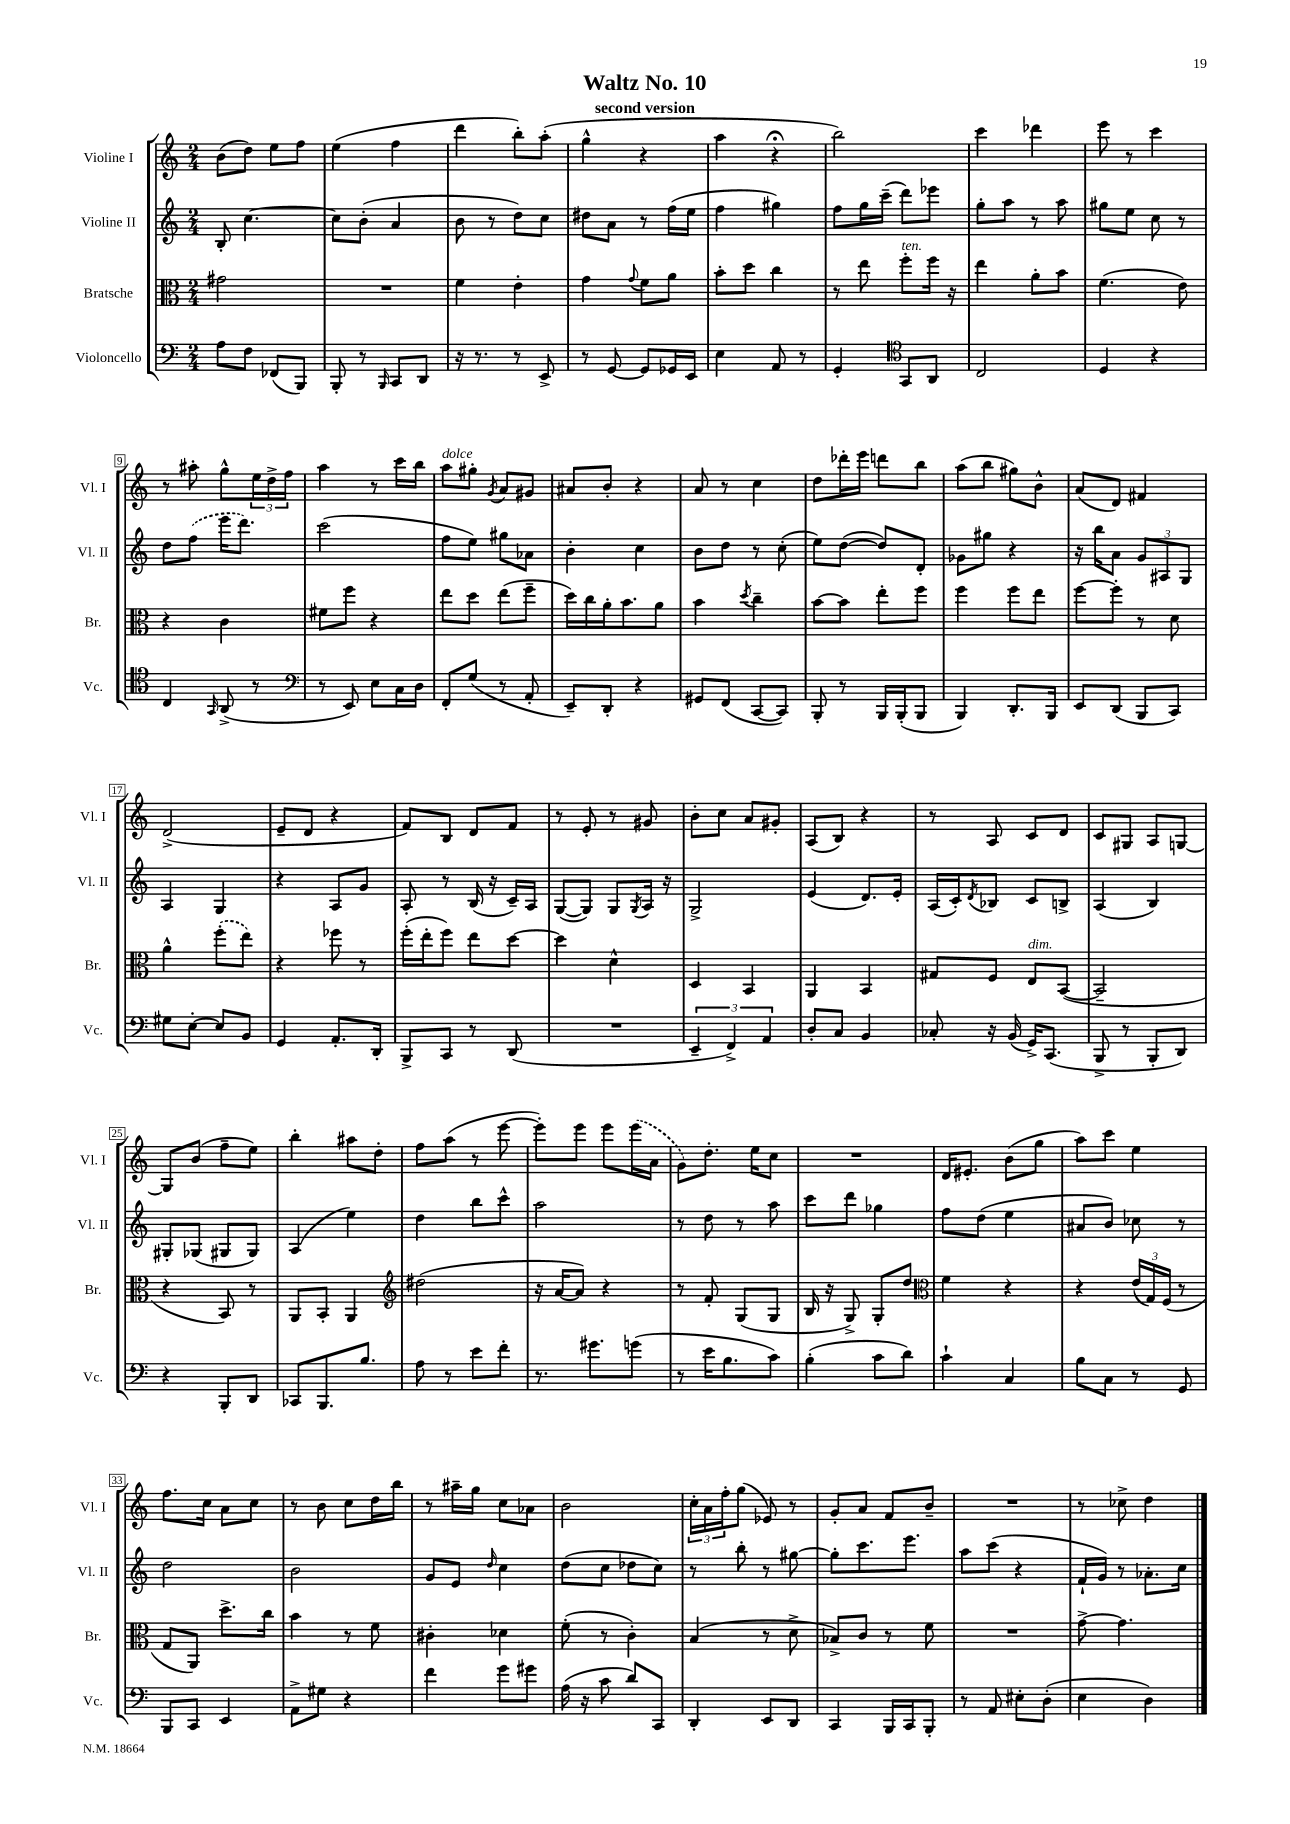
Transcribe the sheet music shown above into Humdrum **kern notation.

**kern	**kern	**kern	**kern
*staff4	*staff3	*staff2	*staff1
*clefF4	*clefC3	*clefG2	*clefG2
*k[]	*k[]	*k[]	*k[]
*M2/4	*M2/4	*M2/4	*M2/4
8A	2g#	8B'	(8b
8F	.	[4.cc	8dd)
(8FF-	.	.	8ee
8BBB)	.	.	8ff
=	=	=	=
8BBB'	2r	8cc]	(4ee
8r	.	(8b'	.
16qqBBB	.	.	.
8CC	.	4a	4ff
8DD	.	.	.
=	=	=	=
16r	4f	8b	4ddd
8.r	.	.	.
.	.	8r	.
8r	4e'	8dd)	8bb')
8EE^	.	8cc	(8aa'
=	=	=	=
8r	4g	8dd#	4gg^^
[8GG	.	8a	.
.	8qqg	.	.
8GG]	8f	8r	4r
16GG-	8a	(16ff	.
16EE	.	16ee	.
=	=	=	=
4E	8b'	4ff	4aa
.	8dd	.	.
8AA	4cc	4gg#)	4r;
8r	.	.	.
=	=	=	=
4GG'	8r	8ff	2bb)
.	8ee	16gg	.
.	.	(16ccc~	.
*clefC4	*	*	*
8GG	8ff'	8ddd)	.
8AA	16ff	8eee-	.
.	16r	.	.
=	=	=	=
2C	4ee	8gg'	4ccc
.	.	8aa	.
.	8a'	8r	4ddd-
.	8b	8aa	.
=	=	=	=
4D	(4.f	8gg#	8eee
.	.	8ee	8r
4r	.	8cc	4ccc
.	8e)	8r	.
=	=	=	=
4C	4r	8dd	8r
.	.	(8ff	8aa#'
16qqGG	.	.	.
(8AA^	4c	16eee	8gg^^
.	.	8.ddd)	.
8r	.	.	24ee
.	.	.	24dd^
.	.	.	24ff
=	=	=	=
*clefF4	*	*	*
8r	8f#	(2ccc	4aa
8EE)	8ff	.	.
8E	4r	.	8r
16C	.	.	16ccc
16D	.	.	16bb
=	=	=	=
8FF'	8ee	8ff	8aa
(8G	8dd	8ee)	8gg#'
.	.	.	8qg
8r	(8ee	8gg#	8a
8AA'	8ff~	8a-	8g#
=	=	=	=
8EE~)	16dd)	4b'	8a#
.	16cc	.	.
8DD'	16a'	.	8b'
.	8.b	.	.
4r	.	4cc	4r
.	8a	.	.
=	=	=	=
8GG#	4b	8b	8a
(8FF	.	8dd	8r
.	8qdd	.	.
[8CC	4cc~	8r	4cc
8CC])	.	(8cc'	.
=	=	=	=
8BBB'	[8b	8ee)	8dd
8r	8b]	([8dd	16ddd-'
.	.	.	16eee
16BBB	8ee'	8dd])	8ddd
(16BBB'	.	.	.
8BBB	8ff	8d'	8bb
=	=	=	=
4BBB)	4ff	8g-	(8aa
.	.	8gg#	8bb
8.DD'	8ff	4r	8gg#)
.	8ee	.	8b^^
16BBB	.	.	.
=	=	=	=
8EE	[8ff	16r	(8a
.	.	16bb	.
(8DD	8ff']	8a	8d)
8BBB	8r	12g	4f#
.	.	12A#	.
8CC)	8d	.	.
.	.	12G	.
=	=	=	=
8G#	4a^^	4A	(2d^
[8E'	.	.	.
8E]	(8ff'	4G	.
8BB	8ee)	.	.
=	=	=	=
4GG	4r	4r	8e~
.	.	.	8d
8.AA'	8ff-	8A	4r
.	8r	8g	.
16DD'	.	.	.
=	=	=	=
8BBB^	(16ff'	8A'	8f)
.	16ee'	.	.
8CC	8ff)	8r	8B
8r	8ee	(16B	8d
.	.	16r	.
(8DD	[8dd	16c~)	8f
.	.	16A	.
=	=	=	=
2r	4dd]	([8G	8r
.	.	8G])	8e'
.	4d^^	8G	8r
.	.	8qG	.
.	.	16A	8g#
.	.	16r	.
=	=	=	=
6EE~	4D	2G^	8b'
.	.	.	8cc
6FF^)	.	.	.
.	4BB	.	8a
6AA	.	.	.
.	.	.	8g#'
=	=	=	=
8D'	4AA	(4e	(8A
8C	.	.	8B)
4BB	4BB	8.d)	4r
.	.	16e'	.
=	=	=	=
8C-'	8G#	(16A	8r
.	.	16c')	.
.	.	8qd	.
16r	8F	8B-	8A
(16BB	.	.	.
16GG^)	8E	8c	8c
(8.CC	.	.	.
.	([8BB	8B^	8d
=	=	=	=
8BBB^	2BB~]	(4A	8c
8r	.	.	8G#
8BBB'	.	4B)	8A
8DD)	.	.	[8G
=	=	=	=
4r	4r	8G#'	8G]
.	.	(8G-	(8b
8BBB'	8BB)	8G#	8ff~
8DD	8r	8G#)	8ee)
=	=	=	=
8CC-	8AA	(4A	4bb'
8.BBB	8BB'	.	.
.	4AA	4ee)	8aa#
8.B	.	.	.
.	.	.	8dd'
=	=	=	=
*	*clefG2	*	*
8A	(2dd#	4dd	8ff
8r	.	.	(8aa
8e	.	8bb	8r
8f'	.	8ccc^^	[8eee
=	=	=	=
8.r	16r	2aa	8eee'])
.	[16a	.	.
.	8a])	.	8eee
8.g#	.	.	.
.	4r	.	8eee
(8g	.	.	(16eee
.	.	.	16a
=	=	=	=
8r	8r	8r	8g)
16e	8f'	8dd	8.dd'
8.B	.	.	.
.	(8G	8r	.
.	.	.	16ee
8c)	8G	8aa	8cc
=	=	=	=
(4B'	16B	8ccc	2r
.	16r	.	.
.	8G^)	8ddd	.
8c	8G'	4gg-	.
8d)	8dd	.	.
=	=	=	=
*	*clefC3	*	*
4c`	4f	8ff	16d
.	.	.	8.e#'
.	.	(8dd	.
4C	4r	4ee	(8b
.	.	.	8gg
=	=	=	=
8B	4r	8a#	8aa)
8C	.	8b)	8ccc
8r	(24e	8cc-	4ee
.	24G)	.	.
.	(24F	.	.
8GG	8r	8r	.
=	=	=	=
8BBB	8G	2dd	8.ff
8CC	8AA)	.	.
.	.	.	16cc
4EE	8.dd^	.	8a
.	.	.	8cc
.	16cc	.	.
=	=	=	=
8AA^	4b	2b	8r
8G#	.	.	8b
4r	8r	.	8cc
.	8f	.	16dd
.	.	.	16bb
=	=	=	=
4f	4c#'	8g	8r
.	.	8e	16aa#~
.	.	.	16gg
.	.	16qqdd	.
8g	4d-	4cc	8cc
8g#	.	.	8a-
=	=	=	=
(16A	(8f'	(8dd	2b
16r	.	.	.
8c	8r	8cc	.
8d)	4c')	8dd-	.
8CC	.	8cc)	.
=	=	=	=
4DD'	(4B	8r	24cc'
.	.	.	24a
.	.	.	24ff'
.	.	8bb'	(8gg
8EE	8r	8r	8e-)
8DD	8d^	[8gg#	8r
=	=	=	=
4CC	8B-^)	8gg#']	8g'
.	8c	8.ccc	8a
16BBB	8r	.	8f
16CC	.	8.eee	.
8BBB'	8f	.	8b~
=	=	=	=
8r	2r	8aa	2r
8AA	.	(8ccc	.
8E#'	.	4r	.
(8D'	.	.	.
=	=	=	=
4E	[8g^	16f`	8r
.	.	16g)	.
.	4.g]	8r	8cc-^
4D)	.	8.a-'	4dd
.	.	16cc	.
==	==	==	==
*-	*-	*-	*-
